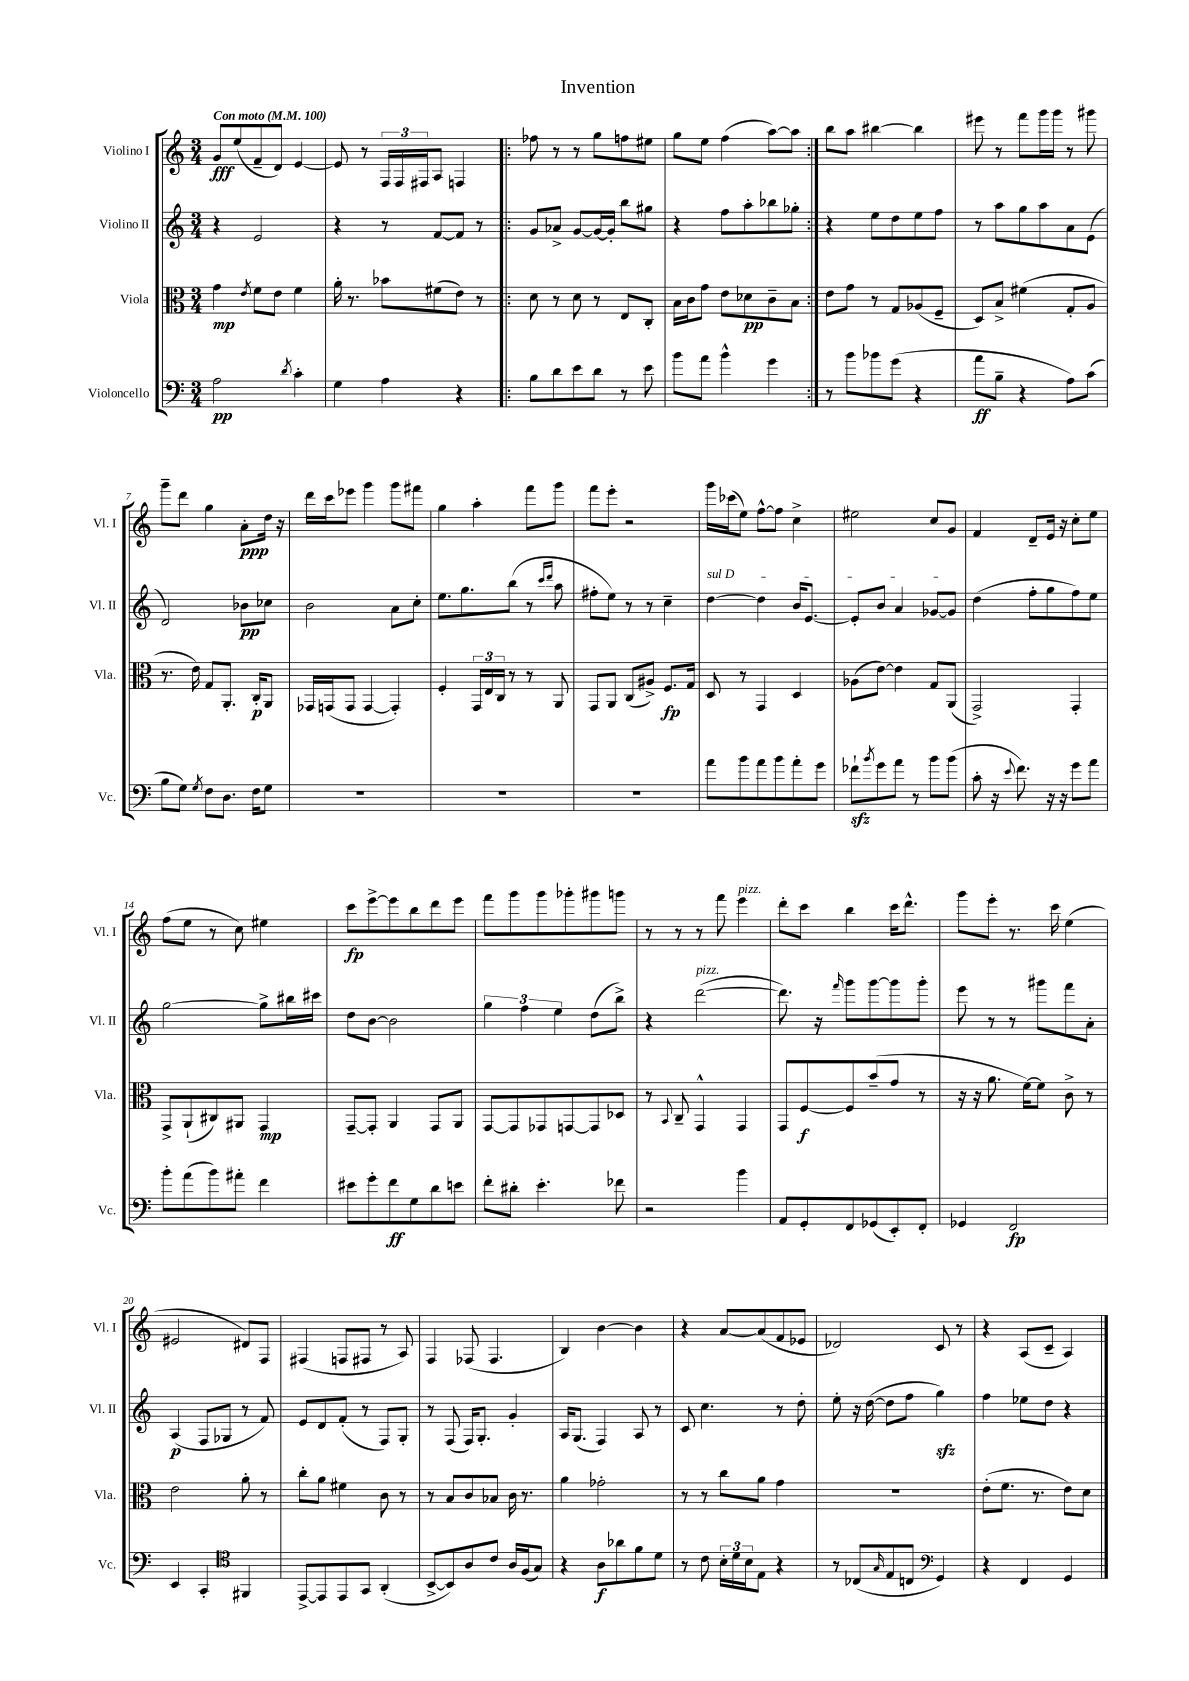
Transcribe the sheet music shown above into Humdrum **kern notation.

**kern	**kern	**kern	**kern
*staff4	*staff3	*staff2	*staff1
*clefF4	*clefC3	*clefG2	*clefG2
*k[]	*k[]	*k[]	*k[]
*M3/4	*M3/4	*M3/4	*M3/4
*MM100	*MM100	*MM100	*MM100
2A	4g	4r	8g
.	.	.	(8ee
.	8qe	.	.
.	8f	2e	8f~
.	8e	.	8d)
8qd	.	.	.
4c'	4f	.	[4e
=	=	=	=
4G	16a'	4r	8e]
.	8.r	.	.
.	.	.	8r
4A	8b-	8r	24F
.	.	.	24F
.	.	.	24F#
.	(8f#	[8f	8A
4r	8e)	8f]	4F
.	8r	8r	.
=!|:	=!|:	=!|:	=!|:
8B	8d	8g	8ff-
8d	8r	8a-^	8r
8e	8d	[8g	8r
8d	8r	16g_	8gg
.	.	16g']	.
8r	8E	8bb	8ff
8e	8C'	8gg#	8ee#
=	=	=	=
8b	16B	4r	8gg
.	16c	.	.
8a	8g	.	8ee
4b^^	8e	8ff	(4ff
.	8d-	8aa'	.
4g	8c~	8bb-	[8aa)
.	8B	8gg-'	8aa]
=:|!	=:|!	=:|!	=:|!
8r	8e	4r	8bb
8b	8g	.	8aa
8b-	8r	8ee	[4bb#
(8g	8G	8dd	.
4r	(8A-	8ee	4bb#]
.	8F~	8ff	.
=	=	=	=
8a	8D)	8r	8eee#
8B~	8B^	8aa	8r
4r	(4f#	8gg	8fff
.	.	8aa	16ggg
.	.	.	16ggg
8A)	8G'	8a	8r
(8c	8A	(8e	8ggg#
=	=	=	=
8B	8.r	2d)	8ggg~
8G)	.	.	8ddd
.	16e)	.	.
8qG	.	.	.
8F	8G	.	4gg
8.D	8.AA'	.	.
.	.	8b-	8a'
16F	16C'	.	.
8G	8AA	8cc-	16dd
.	.	.	16r
=	=	=	=
2.r	16GG-	2b	16ddd
.	(16GG	.	16ccc
.	8GG	.	8eee-
.	[4GG	.	4ggg
.	4GG'])	8a	8ggg
.	.	8cc'	8fff#
=	=	=	=
2.r	4F'	8.ee	4gg
.	.	8.gg	.
.	24GG	.	4aa'
.	24E	.	.
.	24C	.	.
.	8r	(8bb	.
.	8r	8r	8fff
.	.	16qqccc	.
.	.	16qqddd	.
.	8AA	8aa	8ggg
=	=	=	=
2.r	8GG	8ff#'	8fff
.	8AA	8ee)	8eee'
.	(8C	8r	2r
.	8A#^)	8r	.
.	8.F	4cc~	.
.	16G	.	.
=	=	=	=
8a	8D	[4dd	16ggg
.	.	.	(16ccc-
8b	8r	.	8ee)
8a	4GG	4dd]	[8ff^^
8b	.	.	8ff]
8a'	4D	16b	4cc^
.	.	[8.e	.
8g	.	.	.
=	=	=	=
8f-`	(8A-	8e']	2ee#
8qb	.	.	.
8g	[8e)	8b	.
8a	4e]	4a	.
8r	.	.	.
8b	8G	[8g-	8cc
(8b	(8AA	8g-]	8g
=	=	=	=
8c'	2GG^)	(4dd	4f
16r	.	.	.
8qqe	.	.	.
8.f)	.	.	.
.	.	8ff'	8d~
16r	.	8gg	16e
16r	.	.	16r
8g	4GG'	8ff)	8cc'
8a	.	8ee	8ee
=	=	=	=
8b'	8GG^	[2gg	(8ff
(8a	(8AA`	.	8ee
8b)	8C#)	.	8r
8a#'	8AA#	.	8cc)
4f	4GG	8gg^]	4ee#
.	.	16bb#	.
.	.	16ccc#	.
=	=	=	=
8e#	[8GG~	8dd	8ccc
8g'	8GG']	[8b	[8eee^
8f	4AA	2b]	8eee]
8G	.	.	8bb
8d	8GG	.	8ddd
8e	8AA	.	8eee
=	=	=	=
8f'	[8GG	6gg	8fff
8d#'	8GG]	.	8ggg
.	.	6ff	.
4.e'	8GG-	.	8ggg
.	.	6ee	.
.	[8GG	.	8ggg-'
.	8GG]	(8dd	8ggg#
8f-	8D-	8bb^)	8ggg
=	=	=	=
2r	8r	4r	8r
.	8qqBB	.	.
.	8C~	.	8r
.	4GG^^	([2ddd	8r
.	.	.	8fff
4b	4GG	.	4eee
=	=	=	=
8AA	8GG	8.ddd])	8ddd'
8GG'	[8F	.	8ccc
.	.	16r	.
.	.	16qqfff	.
8FF	8F]	8ggg	4bb
(8GG-	(8b~	[8ggg	.
8EE')	8g	8ggg]	16ccc
.	.	.	8.ddd^^
8FF'	8r	8ggg'	.
=	=	=	=
4GG-	16r	8eee	8ggg
.	16r	.	.
.	8.a	8r	8eee'
2FF	.	8r	8.r
.	[16f)	.	.
.	8f]	8ggg#	.
.	.	.	16ccc
.	8c^	8fff	(4ee
.	8r	8a'	.
=	=	=	=
4EE	2e	(4A	2e#
4CC'	.	8F	.
.	.	8G-	.
*clefC4	*	*	*
4FF#	8a'	8r	8d#)
.	8r	8f)	8F
=	=	=	=
[8EE^	8cc'	8e	(4F#
8EE]	8a	8d	.
8EE	4f#	(8f'	8F
8GG	.	8r	8F#
(4AA'	8c	8F)	8r
.	8r	8G'	8A)
=	=	=	=
[8BB^	8r	8r	4F
8BB])	8B	(8F	.
8A	8c	16F)	(8F-
.	.	8.G'	.
8c	8B-	.	4.F-
16A	16c	4g'	.
(16F	8.r	.	.
8G)	.	.	.
=	=	=	=
4r	4a	16A	4B)
.	.	(8.G	.
8A	2g-'	4F)	[4b
8a-	.	.	.
8f	.	8A	4b]
8d	.	8r	.
=	=	=	=
8r	8r	8c	4r
8c	8r	4.cc	.
24B'	8cc	.	[8a
24d	.	.	.
24B	.	.	.
8E	8a	.	(8a]
4r	4g	8r	8f
.	.	8dd'	8e-
=	=	=	=
8r	2.r	8ee'	2d-)
(8C-	.	16r	.
.	.	([16dd	.
16qqG	.	.	.
8E	.	8dd]	.
8C	.	8ff	.
*clefF4	*	*	*
4GG)	.	4gg)	8c
.	.	.	8r
=	=	=	=
4r	(8e'	4ff	4r
.	8.f	.	.
4FF	.	8ee-	(8A
.	8.r	.	.
.	.	8dd	8c~
4GG	8e)	4r	4A)
.	8d	.	.
==	==	==	==
*-	*-	*-	*-
